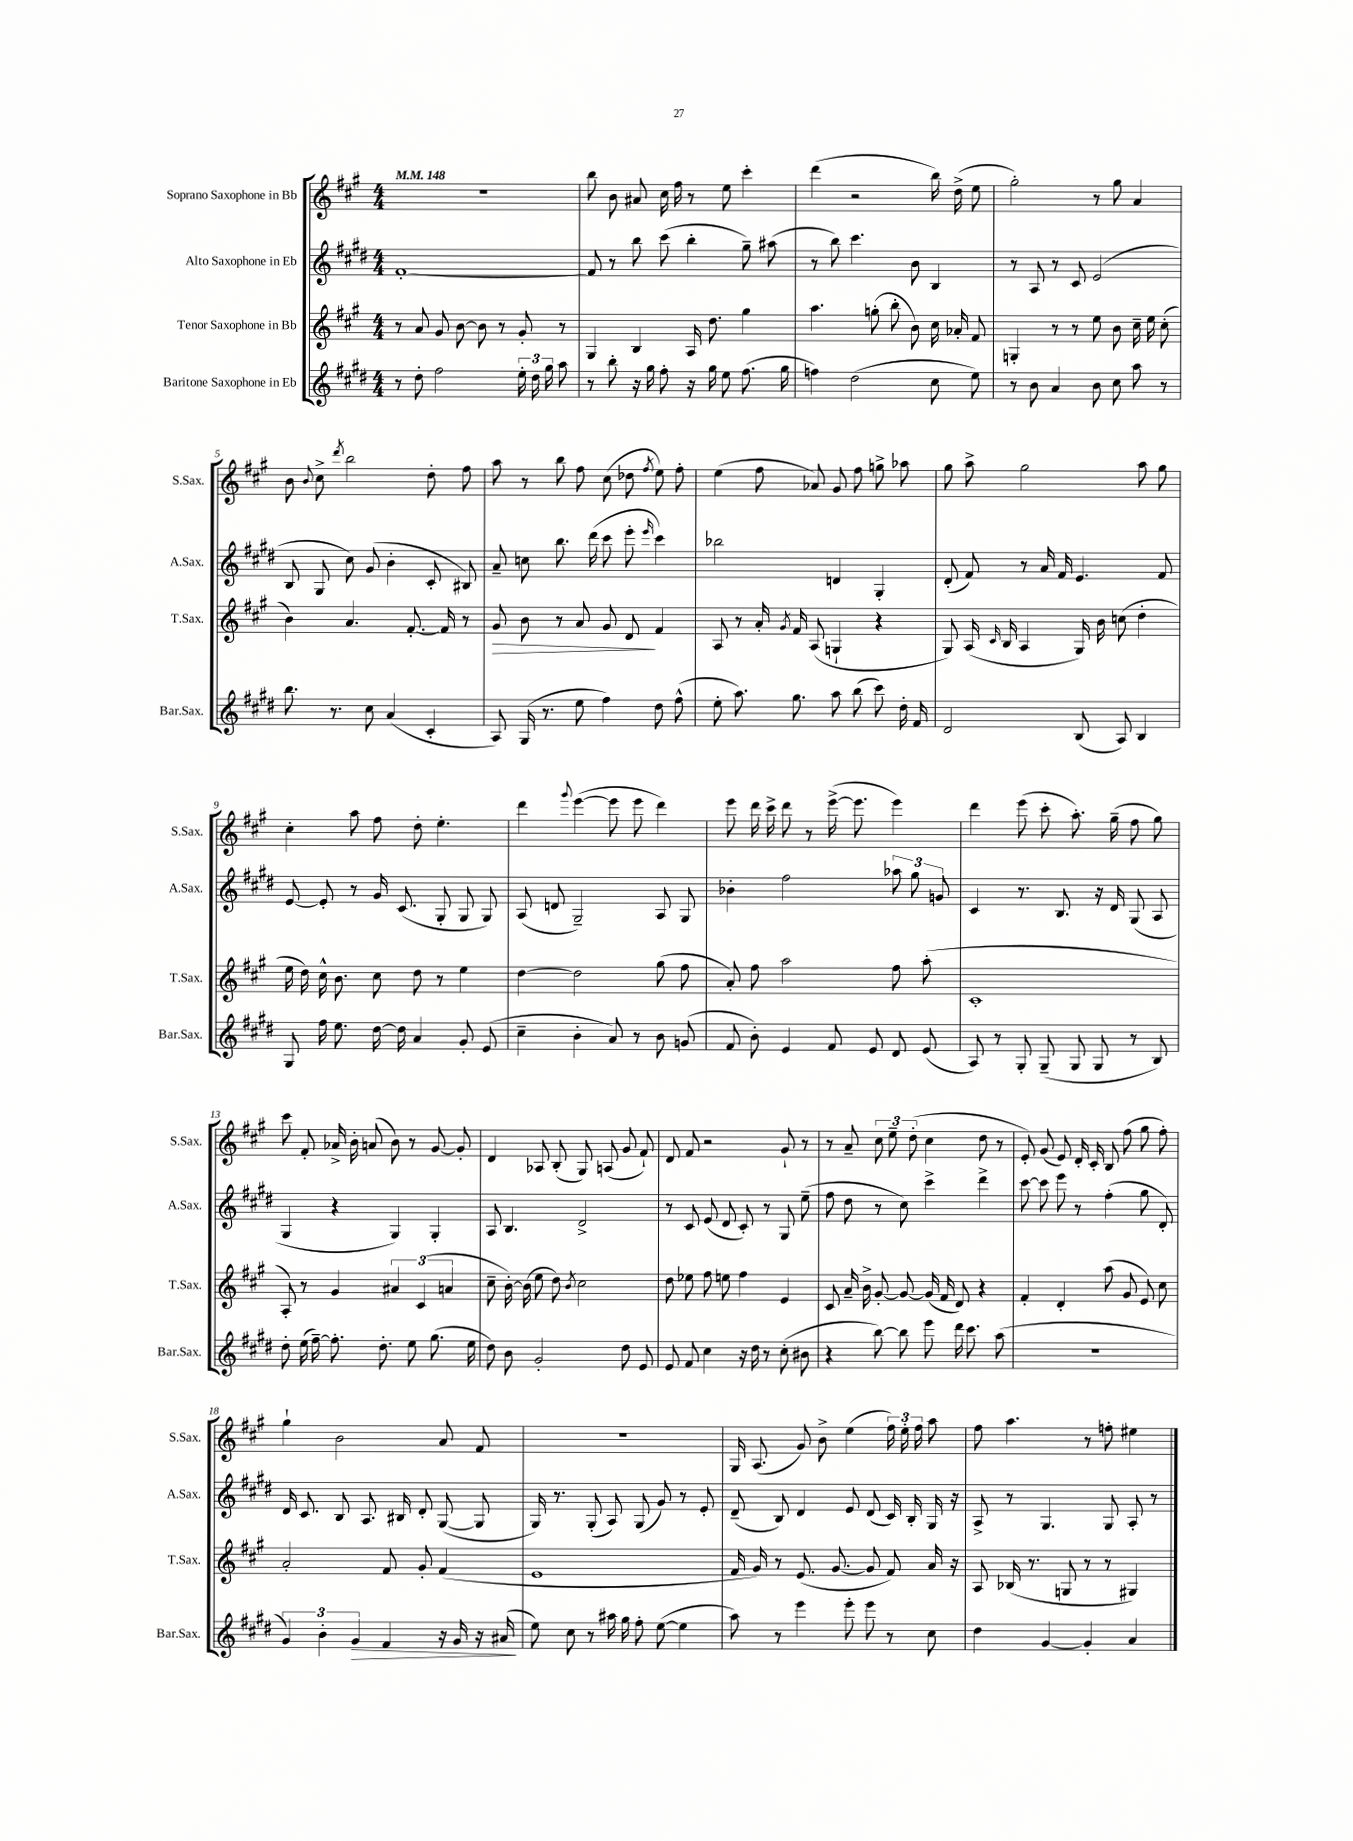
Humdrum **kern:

**kern	**kern	**kern	**kern
*staff4	*staff3	*staff2	*staff1
*clefG2	*clefG2	*clefG2	*clefG2
*k[f#c#g#d#]	*k[f#c#g#]	*k[f#c#g#d#]	*k[f#c#g#]
*M4/4	*M4/4	*M4/4	*M4/4
*MM148	*MM148	*MM148	*MM148
8r	8r	[1f#'	1r
8dd#'	8a	.	.
2ff#	8g#	.	.
.	[8b	.	.
.	8b]	.	.
.	8r	.	.
24ee'	8g#'	.	.
24dd#	.	.	.
24gg#	.	.	.
8aa	8r	.	.
=	=	=	=
8r	4G#	8f#]	8bb
8bb'	.	8r	8b
16r	4B	8bb	8a#
16gg#	.	.	.
8ff#'	.	(8ccc#	16cc#
.	.	.	16ff#
16r	16A	4bb'	8r
16gg#	8.dd	.	.
8ee	.	.	8ee
(8.ff#	4gg#	8gg#~)	4ccc#'
.	.	(8aa#	.
16gg#	.	.	.
=	=	=	=
4ff)	4.aa	8r	(4ddd
.	.	8bb)	.
(2dd#	.	4.ccc#	2r
.	(8gg'	.	.
.	8bb'	.	.
.	8b)	8b	.
8cc#	16cc#	4B	16bb)
.	16a-'	.	(16dd^
8ee)	8f#	.	8ee
=	=	=	=
8r	4G'	8r	2gg#')
8b	.	8A	.
4a	8r	8r	.
.	8r	8c#	.
8b	8ee	(2e	8r
8cc#	8b	.	8gg#
8aa	16cc#~	.	4a
.	16ee	.	.
8r	(8cc#'	.	.
=	=	=	=
8.bb	4b)	8B	8b
.	.	.	8qqb
.	.	8G#	8cc#^
8.r	.	.	.
.	.	.	8qddd
.	4.a	8cc#)	2bb
8cc#	.	(8g#	.
(4a	.	4b'	.
.	[8.f#'	.	.
4c#'	.	8c#'	8dd'
.	16f#]	.	.
.	8r	8B#)	8ff#
=	=	=	=
8A)	8g#	8a~	8aa
(16G#	8b	8cc	8r
8.r	.	.	.
.	8r	8.bb	8bb
8ee	8a	.	8ff#
.	.	(16ddd#	.
4ff#)	8g#	8ccc#	(8cc#
.	8d	8eee'	8dd-
.	.	16qqeee	8qff#
8dd#	4f#	4ccc#)	8ee)
(8ff#^^	.	.	8ff#'
=	=	=	=
8ee'	8A	2bb-	(4ee
8.aa)	8r	.	.
.	16a'	.	8ff#
.	8qg#	.	.
8.gg#	16f#	.	.
.	(8A	.	8a-)
8aa	4G`	4d	8g#
(8bb	.	.	8ff#
8ccc#)	4r	4G#'	8gg^
16dd#'	.	.	8aa-
16f#	.	.	.
=	=	=	=
2d#	8G#)	(8d#'	8gg#
.	(16A	8f#)	8aa^
.	16qqc#	.	.
.	16B	.	.
.	4A	8r	2gg#
.	.	16a	.
.	.	16f#	.
(8B	16G#)	4.e	.
.	16b	.	.
8A)	(8cc	.	.
4B	4dd'	.	8aa
.	.	8f#	8gg#
=	=	=	=
8G#	16ee	[8e	4cc#'
.	16dd)	.	.
16ff#	16cc#^^	8e']	.
8.ee	8.b	.	.
.	.	8r	8aa
[16dd#	8cc#	16g#	8ff#
16dd#]	.	(8.c#	.
4a	8dd	.	8dd'
.	8r	8G#'	4.ee'
8g#'	4ee	8G#	.
(8e	.	8G#)	.
=	=	=	=
4cc#~	[4dd	(8A	4ddd
.	.	8d	.
.	.	.	8qqggg#
4b'	2dd]	2G#~)	([4eee
8a)	.	.	8eee]
8r	.	.	8eee
8b	(8gg#	8A	4ddd)
(8g	8ff#	8G#	.
=	=	=	=
8f#	8a')	4b-'	8eee
8b')	8ff#	.	16ddd
.	.	.	16ccc#^
4e	2aa	2ff#	8ddd
.	.	.	8r
8f#	.	.	([16eee^
.	.	.	8.eee]
8e	.	.	.
8d#	8ff#	12aa-	4eee)
.	.	12gg#	.
(8e	(8aa'	.	.
.	.	12g	.
=	=	=	=
8A)	1c#'	4c#	4ddd
8r	.	.	.
8G#'	.	8.r	(8eee
(8G#~	.	.	8ccc#'
.	.	8.B	.
8G#	.	.	8.aa')
8G#	.	16r	.
.	.	16d#	(16gg#~
8r	.	(8G#	8ff#
8B)	.	8A	8gg#)
=	=	=	=
8dd#'	8A')	4G#	8ccc#
(16ee	8r	.	8f#'
[16ff#~)	.	.	.
8.ff#']	4g#	4r	16a-^
.	.	.	16b'
.	.	.	(8a
8.dd#'	.	.	.
.	6a#	4G#)	8b)
8ee	.	.	8r
.	(6c#	.	.
(8.gg#	.	4G#'	[8g#
.	6a	.	.
.	.	.	8g#']
16ee	.	.	.
=	=	=	=
8dd#)	8cc#~	8A	4d
8b	[16b')	4.B	.
.	(16b]	.	.
2g#'	8ee	.	8A-
.	8dd)	.	(8B'
.	8qb	.	.
.	2cc#	2d#^	8G#)
.	.	.	(8A
8dd#	.	.	8g#
8e	.	.	8f#`)
=	=	=	=
8e	8dd	8r	8d
8f#	8ee-	8c#	8f#
4cc#	8ff#	(8e	2r
.	8ee	8d#	.
16r	4ff#	8c#')	.
16dd#	.	.	.
8r	.	8r	.
(8cc#'	4e	8G#	8g#`
8b#	.	(8ee~	8r
=	=	=	=
4r	8c#	8ff#	8r
.	16a~	8dd#	8a~
.	16b^	.	.
[8bb)	[8g#'	8r	12cc#
.	.	.	12ee~
8bb]	8g#_	8cc#)	.
.	.	.	(12dd'
8eee	(16g#]	4ccc#^	4cc#
.	16f#	.	.
16ddd#	8d)	.	.
8.ccc#	.	.	.
.	4r	4ddd#^	8dd
(8aa	.	.	8r
=	=	=	=
1r	4f#'	[8ccc#	8e')
.	.	8ccc#]	(8g#
.	4d'	8eee	8e)
.	.	8r	16d'
.	.	.	16c#'
.	(8aa	(4ff#'	8B
.	8g#	.	(8ff#
.	8e)	8gg#	8gg#
.	8cc#	8d#')	8ff#')
=	=	=	=
6g#)	2a'	16d#	4gg#`
.	.	8.c#	.
6b'	.	.	.
.	.	8B	2b
6g#	.	.	.
.	.	8.A	.
4f#	8f#	.	.
.	.	16B#	.
.	8g#'	8d#'	.
16r	(4f#	([8G#	8a
16g#	.	.	.
16r	.	8G#]	8f#
(16a#	.	.	.
=	=	=	=
8ee)	1e	16G#)	1r
.	.	8.r	.
8cc#	.	.	.
8r	.	(8G#'	.
16aa#	.	8A)	.
16gg#	.	.	.
8ff#'	.	(8G#	.
([8ee	.	8g#)	.
4ee]	.	8r	.
.	.	8e'	.
=	=	=	=
8aa)	16f#	(8d#~	16G#
.	16g#)	.	(8.A
8r	8r	8B)	.
4eee	(8.e	4d#	8g#)
.	.	.	8b^
.	[8.g#	.	.
8eee'	.	8e	(4ee
8eee	8g#]	(8d#	.
8r	8f#)	16c#)	24ff#)
.	.	.	24ee'
.	.	16B'	.
.	.	.	24ff#
8cc#	16a	16G#	8aa
.	16r	16r	.
=	=	=	=
4dd#	8A	8A^	8ff#
.	(16B-	8r	4.aa
.	8.r	.	.
[4g#	.	4.G#	.
.	8G	.	.
4g#']	8r	.	8r
.	8r	8G#	8ff'
4a	4G#)	8A'	4ee#
.	.	8r	.
==	==	==	==
*-	*-	*-	*-
